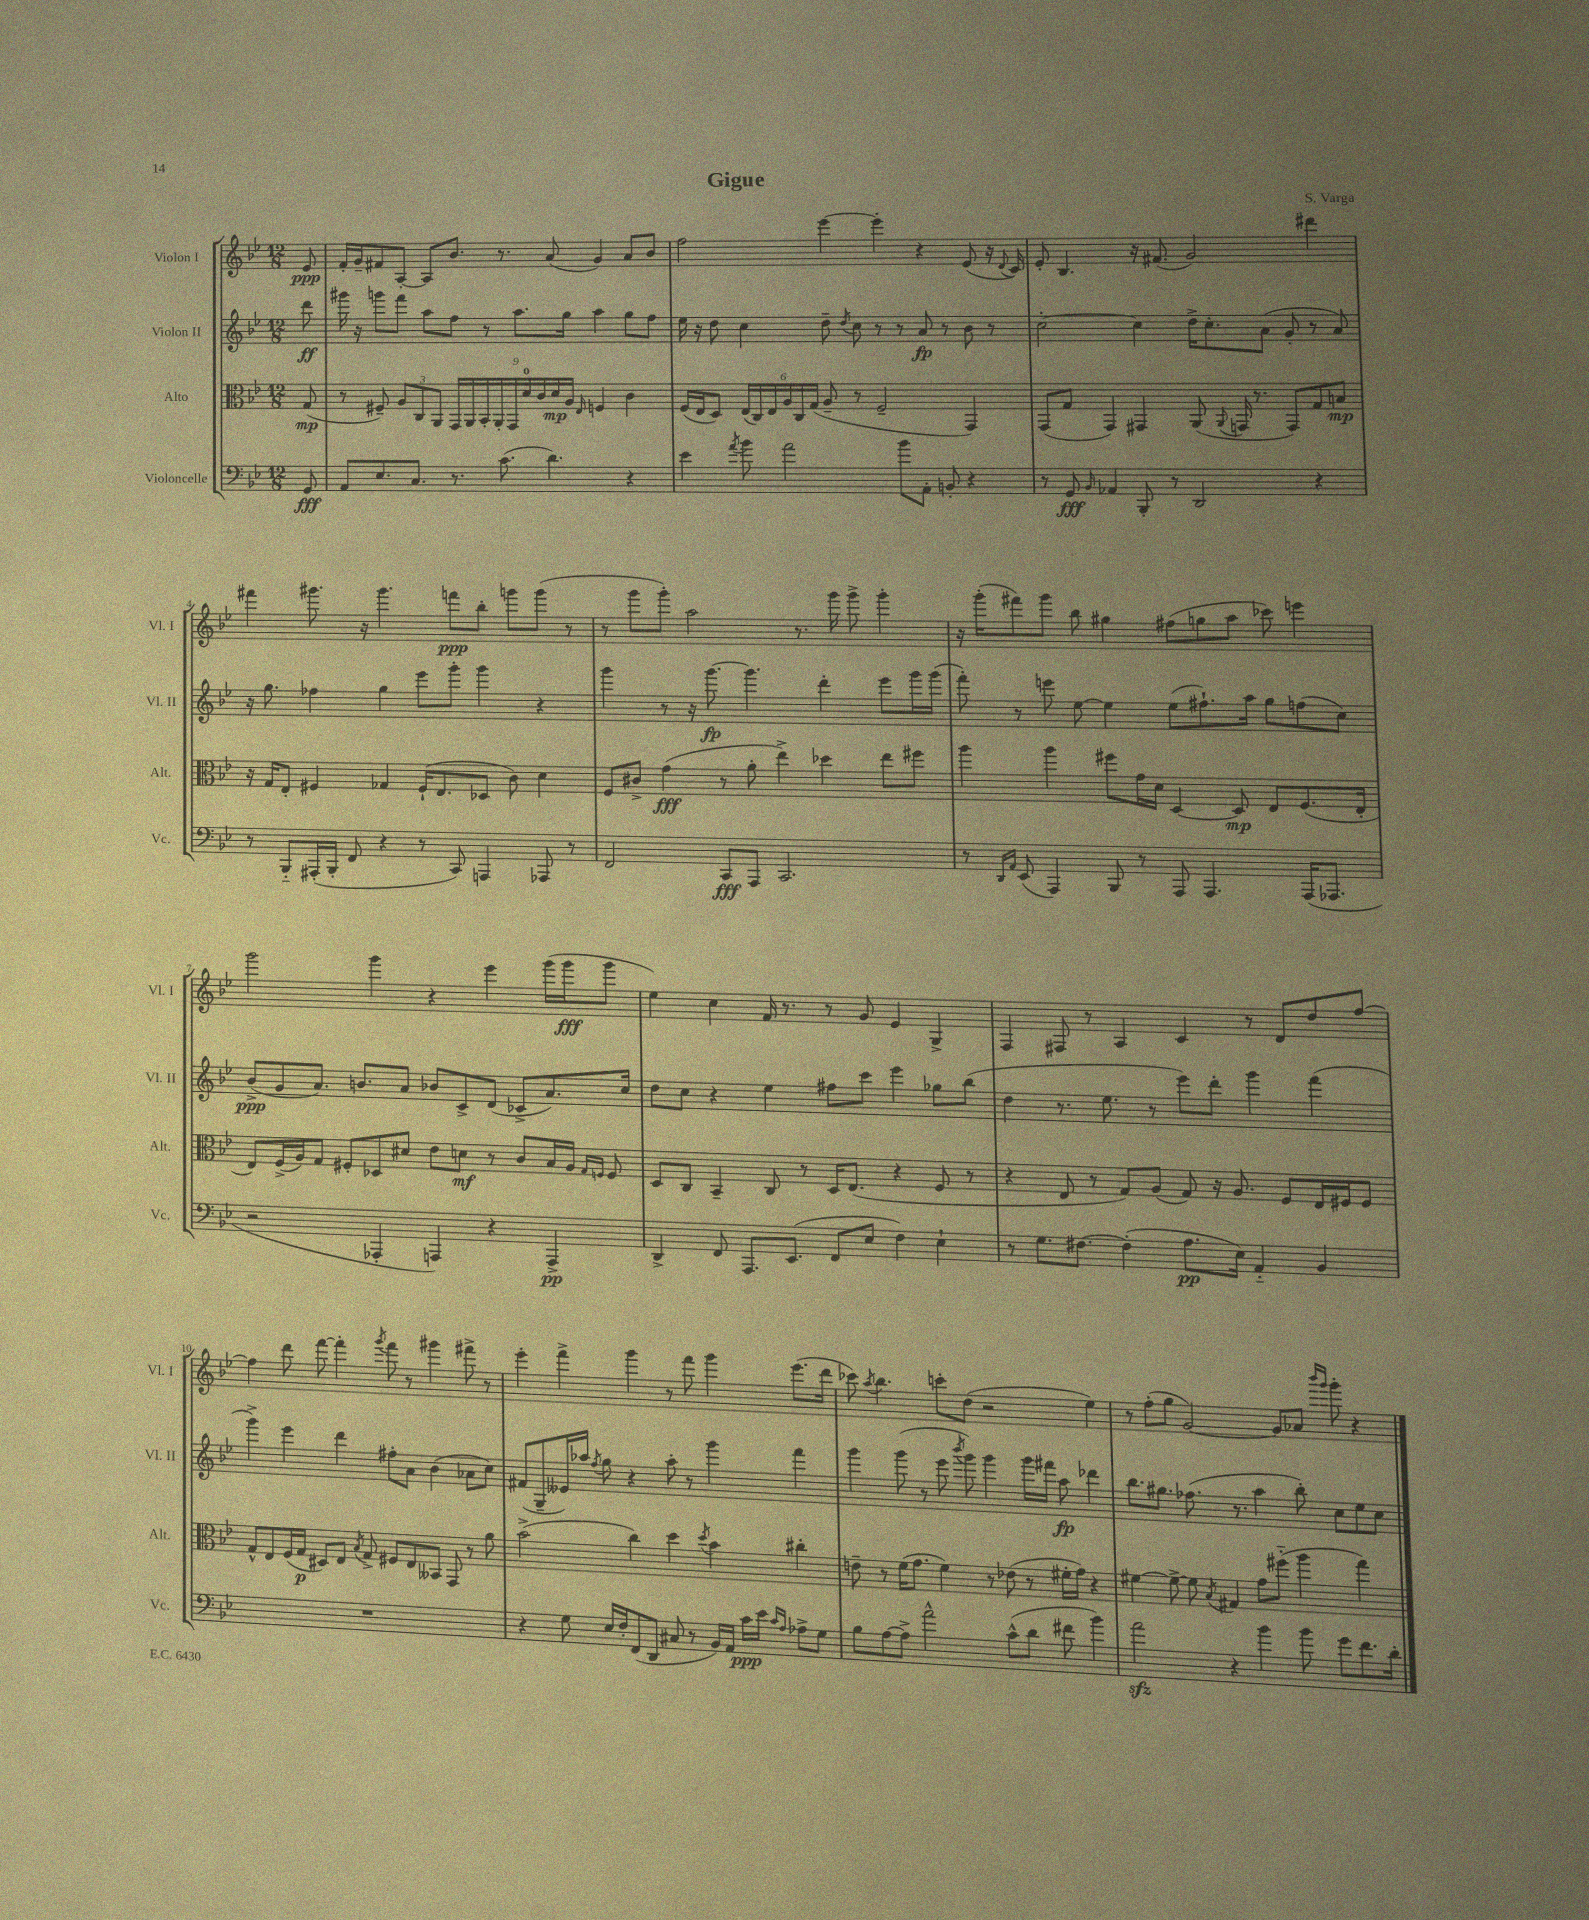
\header { title = "Gigue" composer = "S. Varga" }
<<
\new StaffGroup <<
\new Staff = "s0" \with { instrumentName = "Violon I" shortInstrumentName = "Vl. I" } {
    \clef treble \key bes \major \numericTimeSignature \time 12/8 \partial 8
    \autoBeamOff ees'8\ppp |
    f'16[-. g'16-- fis'8 a8]~-. a8[ bes'8.] r8. a'8( g'4) a'8[ bes'8] |
    f''2 ees'''4~ ees'''4-. r4 ees'8( r16 \appoggiatura { d'8 } c'16) |
    ees'8-. bes4. r16 fis'8.( g'2) dis'''4 |
    fis'''4 gis'''8. r16 gis'''4. f'''8[\ppp bes''8]-. g'''8[ g'''8]( r8 |
    r8 g'''8[ g'''8]-.) a''2 r8. g'''16 g'''8-> g'''4-. |
    r16 g'''16[-.( fis'''8) g'''8] bes''8 gis''4 fis''8[( g''8 a''8] ces'''8) e'''4 |
    g'''2 g'''4 r4 ees'''4 g'''16[( g'''16\fff g'''8] |
    ees''4) c''4 f'16 r8. r8 g'8 ees'4 g4-> |
    f4 fis8 r8 a4 c'4 r8 d'8[ d''8 f''8]~ |
    f''4 d'''8 f'''8~ f'''4-. \acciaccatura { g'''8 } f'''8 r8 gis'''4 fis'''8-> r8 |
    ees'''4-. f'''4-> g'''4 r8 f'''8 g'''4 ees'''8.[( d'''16] |
    ces'''8) \acciaccatura { a''8 } bes''4. c'''8[-. d''8]( r2 ees''4) |
    r8 f''8[-.( g''8] g'2~) g'8[ aes'8] \grace { bes'''16[ g'''16] } g'''8-. r4 \bar "|." |
}
\new Staff = "s1" \with { instrumentName = "Violon II" shortInstrumentName = "Vl. II" } {
    \clef treble \key bes \major \numericTimeSignature \time 12/8 \partial 8
    \autoBeamOff d'''8\ff |
    gis'''16 r16 g'''8[ f'''8] a''8[ f''8] r8 a''8.[ g''16] a''4 g''8[ f''8] |
    ees''16 r16 d''8 c''4 d''8-- \acciaccatura { d''8 } c''8 r8 r8 a'8\fp r8 bes'8 r8 |
    c''2~-. c''4 d''16[-> c''8.-. a'8]( g'8-. r8 a'8) |
    r16 g''8. fes''4 g''4 ees'''8[ g'''8]-. g'''4 r4 |
    g'''4 r8 r16 g'''8.~\fp g'''4. d'''4-. ees'''8[ g'''16 g'''16]( |
    f'''8-.) r8 e'''8 ees''8~ ees''4 ees''8[( fis''8.-!) a''16] g''8[ f''8( c''8]) |
    bes'8[->\ppp( g'8 a'8.]) b'8.[ a'8] bes'8[ c'8-> d'8]( ces'8[-> a'8.) c''16] |
    d''8[ c''8] r4 ees''4 fis''8[ c'''8] ees'''4 ges''8[ bes''8]( |
    d''4 r8. ees''8. r8 ees'''8[) d'''8]-. g'''4 f'''4( |
    g'''4->) ees'''4 d'''4 fis''8[-. a'8] bes'4( aes'8[ c''8]) |
    fis'8[( g8-- eeses'16) aes''16] \acciaccatura { f''8 } g''8 r4 aes''8-. r8 g'''4 f'''4 |
    g'''4 g'''8( r8 ees'''8 \acciaccatura { bes'''8 } g'''8) g'''4 g'''16[ fis'''16] a''8\fp des'''4 |
    bes''8.[ gis''8.] fes''8.( r8. a''4 bes''8-.) c''8[ ees''8 c''8] \bar "|." |
}
\new Staff = "s2" \with { instrumentName = "Alto" shortInstrumentName = "Alt." } {
    \clef alto \key bes \major \numericTimeSignature \time 12/8 \partial 8
    \autoBeamOff g8\mp( |
    r8 fis8--) \tuplet 3/2 { a8[ c8 a,8] } \tuplet 9/8 { g,16[ a,16 bes,16-. a,16-. g,16 d'16-0 c'16 d'16\mp a16] } \grace { ees16 } f4 c'4 |
    f16[( ees16 d8]) \tuplet 6/4 { ees16[( c16) ees16 a16 c16 g16]( } a8-- r8 f2-- g,4) |
    g,8[( g8] g,4) gis,4 a,8( \appoggiatura { a,8 } g,16 r8. g,8[) g8 b8]\mp |
    r16 g16[ ees8]-. fis4 ges4 fis16[-!( ees8. des8] c'8) d'4 |
    f8[ cis'8]-> g'4\fff( r8 a'8-. ees''4->) des''4 ees''8[ fis''8] |
    a''4 a''4 fis''8[ g'16 d'16] d4~ d8\mp ees8[ f8.( ees16]-. |
    ees8[) f16->( a16) g8] fis8[-. des8 dis'8] ees'8[ d'8]\mf r8 c'8[ bes16 a16] \grace { g16[ f16] } f8 |
    d8[ c8] bes,4-- c8 r8 d16[ ees8.]( r4 f8 r8 |
    r4 ees8 r8 g8[) a8]( g8) r16 a8. f8[ ees16 fis16 fis8] |
    g8[-^ ees8 f16( g16]\p dis8[) ees8] \acciaccatura { bes8 } g8-> fis8[ ees8 beses,8] g,8 r8 a'8 |
    bes'2->( c''4) d''4 \acciaccatura { d''8 } bes'4 cis''4-. |
    e'8-- r8 f'16[( g'8.] f'4) r8 ees'8( r8 fis'16[-. g'16]) r4 |
    fis'4~ fis'8~-> fis'8 \acciaccatura { bes8 } gis4 g'8[ fis''8]-_( a''4 g''4) \bar "|." |
}
\new Staff = "s3" \with { instrumentName = "Violoncelle" shortInstrumentName = "Vc." } {
    \clef bass \key bes \major \numericTimeSignature \time 12/8 \partial 8
    \autoBeamOff g,8\fff |
    a,8[ ees8. c8.] r8. c'8.( d'4.) r4 |
    ees'4 \acciaccatura { a'8 } bes'8 a'2 bes'8[ a,8]-. b,8-. r4 |
    r8 g,8\fff \grace { bes,16 } aes,4 bes,,8-. r8 d,2 r4 |
    r8 bes,,8[-_ ais,,16-.( bes,,16]-. f,8 r4 r8 c,8) a,,4 aes,,8 r8 |
    f,2 c,8[\fff a,,8] c,2. |
    r8 \grace { d,16[ a,16] } ees,8( a,,4) bes,,8 r8 a,,8 a,,4. a,,16[( aes,,8.] |
    r2 aes,,4-. a,,4) r4 a,,4->\pp |
    d,4-> f,8 a,,8.[ ees,8.]( f,8[ ees8] f4) ees4-! |
    r8 g8.[ fis8.]~ fis4-.( a8.[\pp ees16]) a,4-_ bes,4 |
    R1. |
    r4 g8 ees16[ f16-. f,8( d,8] cis8 r8 bes,16[) a,16] c'16[\ppp ees'16] \grace { c'16[ a16] } aes8[-> g8] |
    bes8[ a8~ a8]-> a'2-^ c'8[-^( d'8] fis'8 bes'4) |
    a'2\sfz r4 bes'4 bes'8 g'8[ f'8. d'16]-. \bar "|." |
}
>>
>>
